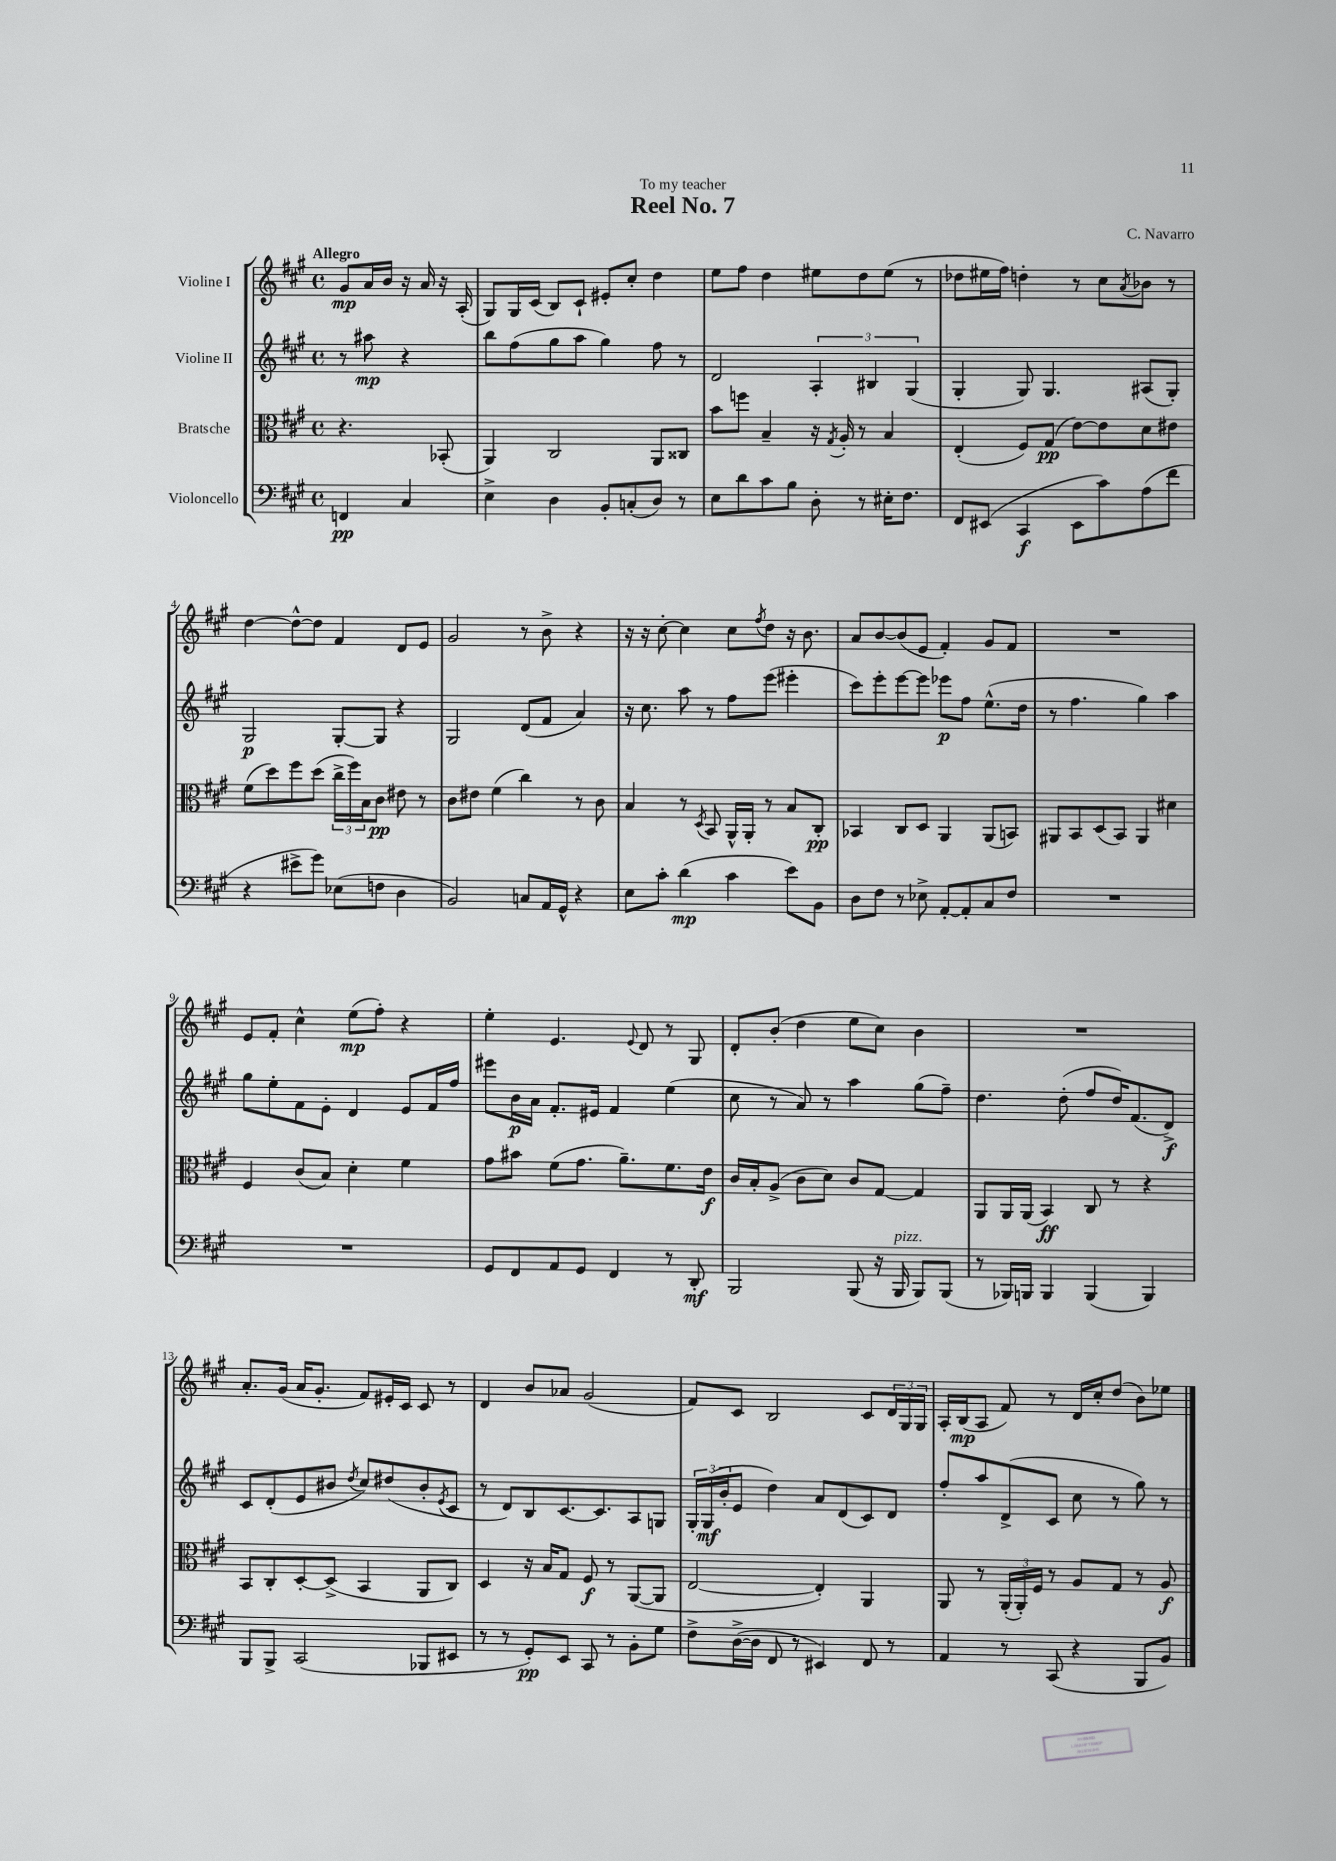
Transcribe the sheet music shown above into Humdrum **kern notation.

**kern	**kern	**kern	**kern
*staff4	*staff3	*staff2	*staff1
*clefF4	*clefC3	*clefG2	*clefG2
*k[f#c#g#]	*k[f#c#g#]	*k[f#c#g#]	*k[f#c#g#]
*M4/4	*M4/4	*M4/4	*M4/4
*met(c)	*met(c)	*met(c)	*met(c)
4FF	4.r	8r	8g#
.	.	8aa#	16a
.	.	.	16b
4C#	.	4r	16r
.	.	.	16a
.	(8BB-'	.	16r
.	.	.	(16A'
=	=	=	=
4E^	4AA)	8bb	8G#)
.	.	(8ff#	16G#
.	.	.	(16c#
4D	2C#	8gg#	8B)
.	.	8aa	8c#`
8BB'	.	4gg#)	8e#'
(8C'	.	.	8cc#'
8D)	8AA	8ff#	4dd
8r	8C##	8r	.
=	=	=	=
8E	8b	2d	8ee
8d	8ff	.	8ff#
8c#	4B~	.	4dd
8B	.	.	.
8D'	16r	6A'	8ee#
.	8qG#	.	.
.	16A'	.	.
8r	8r	.	8dd
.	.	6B#	.
16E#'	4B	.	(8ee#
8.F#	.	.	.
.	.	(6G#	.
.	.	.	8r
=	=	=	=
8FF#	(4E'	4G#'	8dd-
(8EE#	.	.	16ee#
.	.	.	16ff#)
4CC#	8F#)	8G#)	4dd'
.	(8G#	4.G#	.
8EE#	[8e)	.	8r
8c#)	8e]	.	8cc#
.	.	.	8qa
(8A	8d	(8A#	8b-
8f#	8e#	8G#')	8r
=	=	=	=
4r	(8f#	2G#	[4dd
.	8dd)	.	.
8e#^	8ff#	.	8dd^^_
8g#)	(8dd	.	8dd]
(8E-	24cc#^	[8G#'	4f#
.	24ff#)	.	.
.	24B	.	.
8F	8c#	8G#]	.
4D	8e#	4r	8d
.	8r	.	8e
=	=	=	=
2BB)	8c#	2G#	2g#
.	8e#	.	.
.	(4f#	.	.
8C	4cc#)	(8d	8r
16AA	.	8f#	8b^
16GG#^^	.	.	.
4r	8r	4a)	4r
.	8c#	.	.
=	=	=	=
8E	4B	16r	16r
.	.	8.cc#	16r
8c#'	.	.	[8cc#'
(4d	8r	8aa	4cc#]
.	8qD	.	.
.	8BB	8r	.
4c#	16AA^^	8ff#	8cc#
.	16AA'	.	.
.	.	.	8qff#
.	8r	(8eee	8dd
8e)	8B	4eee#'	16r
.	.	.	8.b
8BB	8C#'	.	.
=	=	=	=
8D	4BB-	8ccc#)	8a
8F#	.	8eee'	[8b
8r	8C#	[8eee	(8b]
8E-^	8D	8eee]	8e
[8AA'	4AA	8eee-	4f#')
8AA']	.	8ff#	.
8C#	(8AA	(8.ee^^	8g#
8F#	8BB)	.	8f#
.	.	16dd	.
=	=	=	=
1r	8AA#	8r	1r
.	8BB	4.ff#	.
.	(8D	.	.
.	8BB)	.	.
.	4AA#	4gg#)	.
.	4d#	4aa	.
=	=	=	=
1r	4F#	8gg#	8e
.	.	8ee'	8f#'
.	(8c#	8f#	4cc#^^
.	8B)	8e'	.
.	4d'	4d	(8ee
.	.	.	8ff#')
.	4f#	8e	4r
.	.	16f#	.
.	.	16ff#	.
=	=	=	=
8GG#	8g#	8eee#	4ee'
8FF#	8b#	16b	.
.	.	16a	.
8AA	(8f#	8.f#'	4.e
8GG#	8.g#	.	.
.	.	16e#	.
4FF#	.	4f#	.
.	8.a~)	.	.
.	.	.	8qqe
.	.	.	8d
8r	8.f#	(4ee	8r
8DD'	.	.	8G#
.	16e	.	.
=	=	=	=
2BBB	16c#	8cc#	8d'
.	16B'	.	.
.	(8A^	8r	(8b'
.	8c#	8a)	4dd
.	8d)	8r	.
(8BBB	8c#	4aa	8ee
16r	[8G#	.	8cc#)
16BBB	.	.	.
8BBB)	4G#]	(8gg#	4b
(8BBB	.	8ff#~)	.
=	=	=	=
8r	8AA	4.dd	1r
16BBB-)	16AA	.	.
16BBB	(16AA	.	.
4BBB	4BB)	.	.
.	.	(8dd'	.
(4BBB	8C#	8ff#	.
.	8r	16dd)	.
.	.	(8.f#	.
4BBB)	4r	.	.
.	.	8d^)	.
=	=	=	=
8BBB	8BB	8c#	8.a'
8BBB^	8C#'	(8d'	.
.	.	.	(16g#
(2CC#	[8D'	8e	16a
.	.	.	8.g#'
.	(8D^]	8b#	.
.	.	8qdd	.
.	4BB	8cc#)	8f#)
.	.	(8dd#	16e#'
.	.	.	16c#
8BBB-	8AA	8b#'	8c#
.	.	8qe	.
8EE#	8C#)	8c#	8r
=	=	=	=
8r	4D	8r	4d
8r	.	8d)	.
8GG#')	16r	8B	8b
.	16B	.	.
8EE	8G#	[8.c#	8a-
8CC#	8F#	.	(2g#
.	.	8.c#]	.
8r	8r	.	.
8BB'	([8AA	8A	.
8G#	8AA]	8G	.
=	=	=	=
8F#^	[2E	24G#'	8f#)
.	.	(24G#	.
.	.	24b'	.
([16D^	.	8e	8c#
16D]	.	.	.
8FF#	.	4dd)	2B
8r	.	.	.
4EE#)	4E'])	8a	.
.	.	(8d	.
8FF#	4AA	8c#)	8c#
8r	.	8d	24d
.	.	.	24G#
.	.	.	24G#
=	=	=	=
4AA	8AA	8ff#'	16A'
.	.	.	(16B
.	8r	8aa	8A
8r	(24AA'	(8d^	8f#)
.	24AA')	.	.
.	24F#	.	.
(8CC#	8r	8c#	8r
4r	8A	8cc#	16d
.	.	.	16cc#'
.	8G#	8r	(8dd
8BBB	8r	8gg#)	8b)
8BB)	8A	8r	8ee-
==	==	==	==
*-	*-	*-	*-
